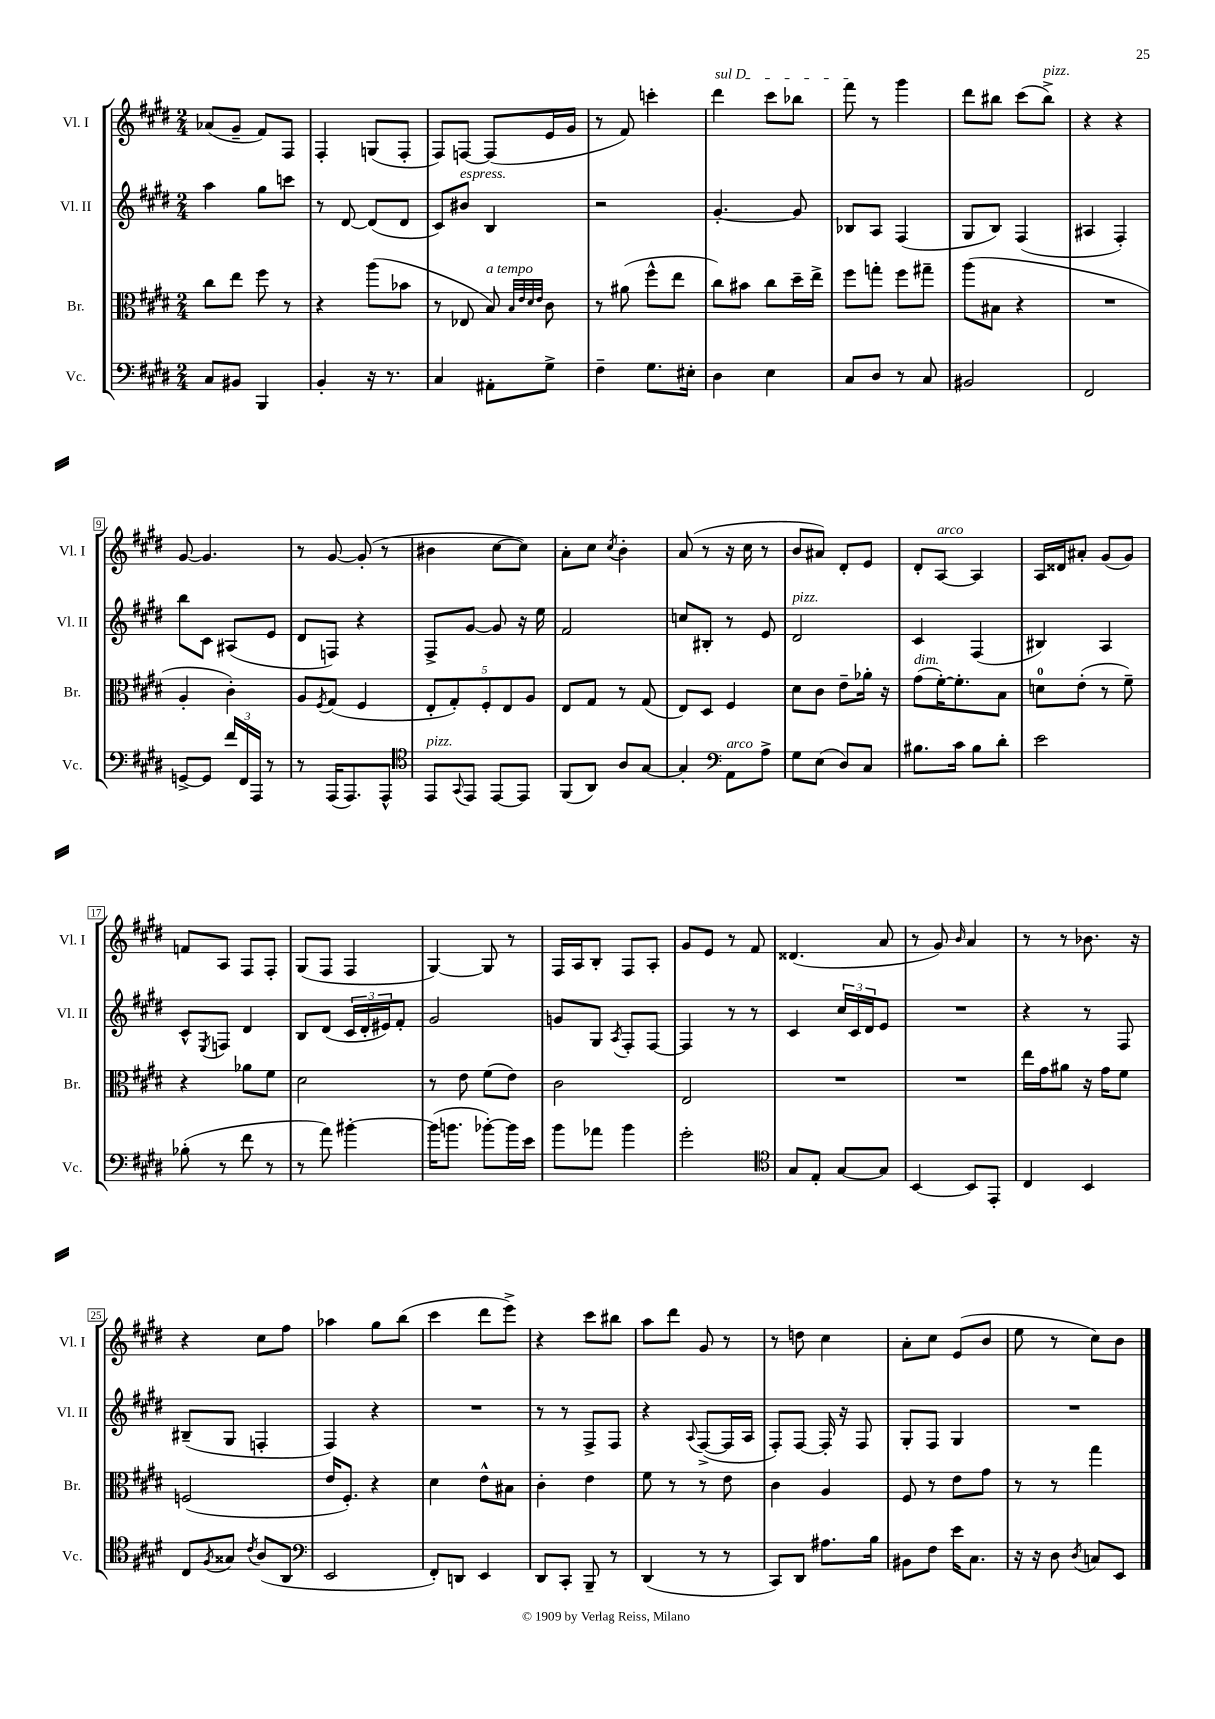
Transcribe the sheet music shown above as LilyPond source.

<<
\new StaffGroup <<
\new Staff = "s0" \with { instrumentName = "Vl. I" shortInstrumentName = "Vl. I" } {
    \clef treble \key e \major \numericTimeSignature \time 2/4
    aes'8( gis'8-- fis'8) fis8 |
    fis4-. g8( fis8-. |
    fis8) f8~ f8( e'16 gis'16 |
    r8 fis'8) c'''4-. |
    \once \override TextSpanner.bound-details.left.text = \markup { \italic "sul D" } dis'''4\startTextSpan cis'''8 bes''8 |
    fis'''8\stopTextSpan r8 gis'''4 |
    dis'''8 bis''8 cis'''8( bis''8->^\markup { \italic "pizz." }) |
    r4 r4 |
    gis'8~ gis'4. |
    r8 gis'8~ gis'8-.( r8 |
    bis'4 cis''8~ cis''8) |
    a'8-. cis''8 \acciaccatura { cis''8 } b'4-. |
    a'8( r8 r16 cis''16 r8 |
    b'8 ais'8) dis'8-. e'8 |
    dis'8-. a8~^\markup { \italic "arco" } a4 |
    a16 disis'16 ais'8-. gis'8( gis'8) |
    f'8 a8 fis8 fis8-. |
    gis8( fis8 fis4 |
    gis4~) gis8 r8 |
    fis16 a16 b8-. fis8 a8-. |
    gis'8 e'8 r8 fis'8 |
    disis'4.( a'8 |
    r8 gis'8) \grace { b'16 } a'4 |
    r8 r8 bes'8. r16 |
    r4 cis''8 fis''8 |
    aes''4 gis''8 b''8( |
    cis'''4 dis'''8 e'''8->) |
    r4 cis'''8 bis''8 |
    a''8 dis'''8 gis'8 r8 |
    r8 d''8 cis''4 |
    a'8-. cis''8 e'8( b'8 |
    e''8 r8 cis''8) b'8 \bar "|." |
}
\new Staff = "s1" \with { instrumentName = "Vl. II" shortInstrumentName = "Vl. II" } {
    \clef treble \key e \major \numericTimeSignature \time 2/4
    a''4 gis''8 c'''8 |
    r8 dis'8~ dis'8( dis'8 |
    cis'8) bis'8^\markup { \italic "espress." } b4 |
    r2 |
    gis'4.~-. gis'8 |
    bes8 a8 fis4( |
    gis8 b8) fis4( |
    ais4 fis4-.) |
    b''8 cis'8 ais8( e'8 |
    dis'8 f8) r4 |
    fis8-> gis'8~ gis'8 r16 e''16 |
    fis'2 |
    c''8 bis8-. r8 e'8 |
    dis'2^\markup { \italic "pizz." } |
    cis'4 fis4( |
    bis4) a4 |
    cis'8-^ \acciaccatura { e8 } f8 dis'4 |
    b8 dis'8( \tuplet 3/2 { cis'16 dis'16-. eis'16) } fis'8-. |
    gis'2 |
    g'8 gis8 \acciaccatura { a8 } fis8-. fis8~ |
    fis4 r8 r8 |
    cis'4 \tuplet 3/2 { cis''16 cis'16 dis'16 } e'8 |
    R2 |
    r4 r8 fis8 |
    bis8--( gis8 f4-. |
    fis4) r4 |
    R2 |
    r8 r8 fis8-> fis8 |
    r4 \appoggiatura { a8 } fis8~->( fis16 a16 |
    fis8-.) fis8~ fis16-. r16 fis8 |
    gis8-. fis8 gis4 |
    R2 \bar "|." |
}
\new Staff = "s2" \with { instrumentName = "Br." shortInstrumentName = "Br." } {
    \clef alto \key e \major \numericTimeSignature \time 2/4
    cis''8 e''8 fis''8 r8 |
    r4 a''8( bes'8 |
    r8 ees8 b8^\markup { \italic "a tempo" }) \grace { b32 e'32 dis'32 e'32 } cis'8 |
    r8 ais'8( fis''8-^ e''8 |
    cis''8) bis'8 cis''8 dis''16-- e''16-> |
    fis''8 g''8-. fis''8 gis''8-- |
    a''8( bis8 r4 |
    R2 |
    a4-. cis'4-.) |
    a8 \acciaccatura { fis8 } gis8( fis4 |
    \tuplet 5/4 { e8-. gis8-.) fis8-. e8 a8 } |
    e8 gis8 r8 gis8( |
    e8) dis8 fis4 |
    dis'8 cis'8 e'8-- aes'16-. r16 |
    gis'8^\markup { \italic "dim." }( fis'16~-.) fis'8.-. b8 |
    d'8-0 e'8-.( r8 fis'8--) |
    r4 aes'8 fis'8 |
    dis'2 |
    r8 e'8 fis'8( e'8) |
    cis'2 |
    e2 |
    R2 |
    R2 |
    e''16 gis'16 ais'8 r16 gis'16 fis'8 |
    f2( |
    e'16 fis8.-.) r4 |
    dis'4 e'8-^ bis8 |
    cis'4-. e'4 |
    fis'8 r8 r8 e'8 |
    cis'4 a4 |
    fis8 r8 e'8 gis'8 |
    r8 r8 gis''4 \bar "|." |
}
\new Staff = "s3" \with { instrumentName = "Vc." shortInstrumentName = "Vc." } {
    \clef bass \key e \major \numericTimeSignature \time 2/4
    cis8 bis,8 b,,4 |
    b,4-. r16 r8. |
    cis4 ais,8-. gis8-> |
    fis4-- gis8. eis16-. |
    dis4 e4 |
    cis8 dis8 r8 cis8 |
    bis,2 |
    fis,2 |
    g,8~-> g,8 \tuplet 3/2 { fis'16 fis,16 a,,16 } r8 |
    r8 a,,16( a,,8.) a,,8-^ |
    \clef tenor e,8^\markup { \italic "pizz." } \appoggiatura { gis,8 } e,8 e,8~ e,8 |
    fis,8( a,8) a8 gis8~ |
    gis4-. \clef bass a,8^\markup { \italic "arco" } a8-> |
    gis8 e8( dis8) cis8 |
    bis8. cis'16 bis8 dis'8-. |
    e'2 |
    bes8-.( r8 fis'8 r8 |
    r8 a'8) bis'4~-. |
    bis'16( b'8. bes'8~-.) bes'16 e'16 |
    b'8 aes'8 b'4 |
    gis'2-. |
    \clef tenor gis8 e8-. gis8~ gis8 |
    b,4~ b,8 e,8-. |
    cis4 b,4 |
    cis8 \acciaccatura { fis8 } gisis8 \acciaccatura { cis'8 } a8( a,8 |
    \clef bass e,2 |
    fis,8-.) d,8 e,4 |
    dis,8 cis,8-. b,,8-- r8 |
    dis,4( r8 r8 |
    cis,8) dis,8 ais8. b16 |
    bis,8 fis8 e'16 cis8. |
    r16 r16 dis8 \acciaccatura { dis8 } c8 e,8 \bar "|." |
}
>>
>>
\layout { \context { \Score \override BarNumber.stencil = #(make-stencil-boxer 0.1 0.3 ly:text-interface::print) } }
